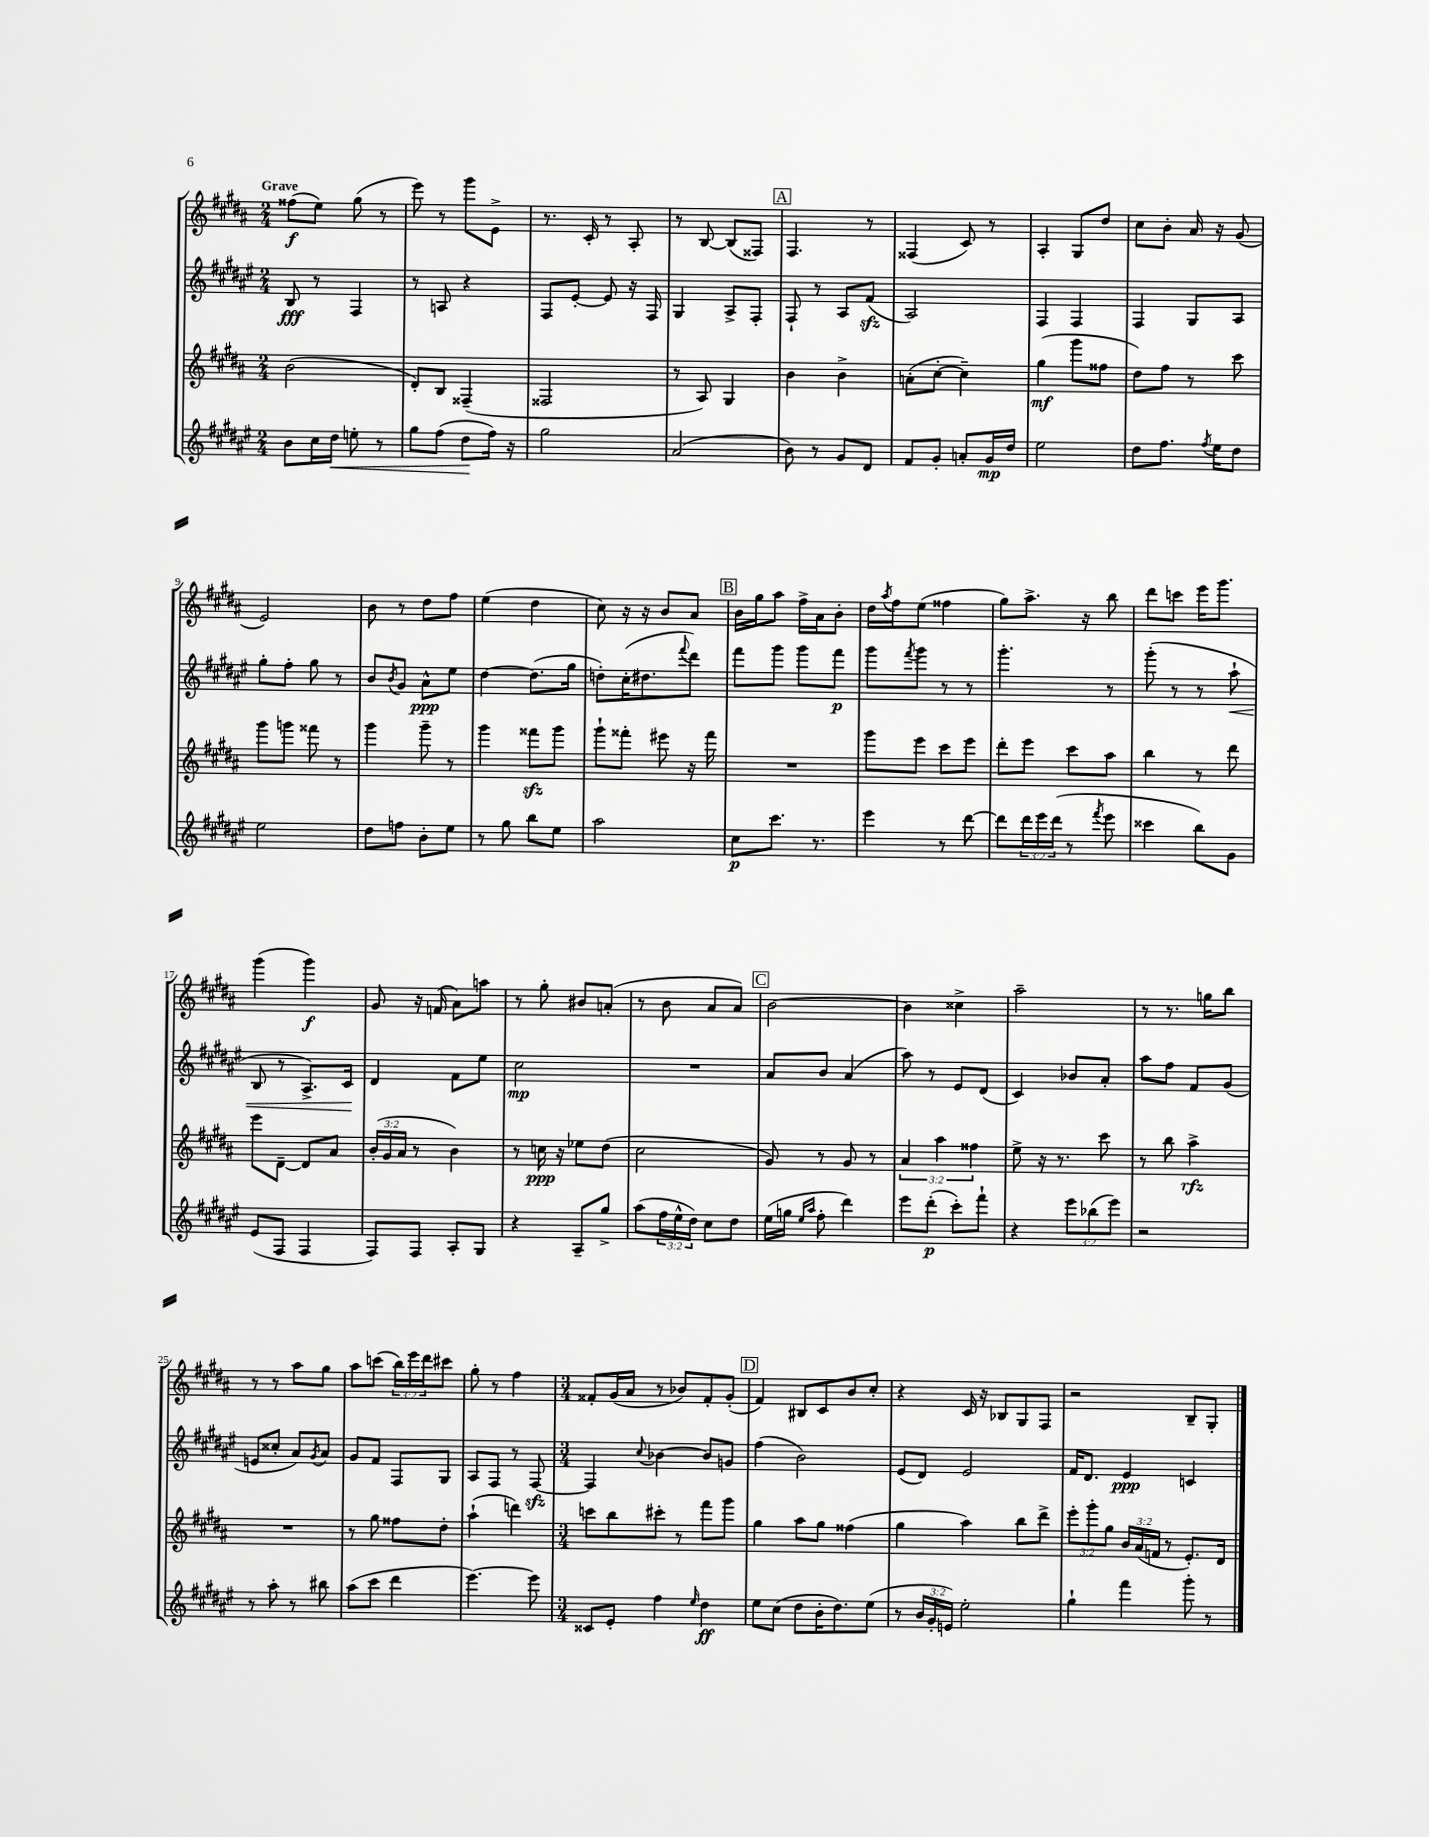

**kern	**kern	**kern	**kern
*staff4	*staff3	*staff2	*staff1
*clefG2	*clefG2	*clefG2	*clefG2
*k[f#c#g#d#a#e#]	*k[f#c#g#d#a#]	*k[f#c#g#d#a#e#]	*k[f#c#g#d#a#]
*M2/4	*M2/4	*M2/4	*M2/4
8b	(2b	8B	(8ff##
16cc#	.	8r	8ee)
16dd#	.	.	.
8ee'	.	4F#	(8gg#
8r	.	.	8r
=	=	=	=
8gg#	8d#')	8r	8eee)
(8ff#	8B	8A	8r
8dd#	(4F##~	4r	8ggg#
16ff#)	.	.	8e^
16r	.	.	.
=	=	=	=
2gg#	2F##	8F#	8.r
.	.	[8e#'	.
.	.	.	16c#'
.	.	8e#]	8r
.	.	16r	8A#'
.	.	16F#	.
=	=	=	=
(2a#	8r	4G#	8r
.	8A#)	.	[8B
.	4G#	8A#^	(8B]
.	.	8F#'	8F##)
=	=	=	=
8b)	4b	8F#`	4.F#
8r	.	8r	.
8g#	4b^	8A#	.
8d#	.	(8f#	8r
=	=	=	=
8f#	(8a'	2A#)	(4F##
8g#'	[8cc#'	.	.
8a'	4cc#~])	.	8c#)
16g#	.	.	8r
16dd#	.	.	.
=	=	=	=
2ee#	(4gg#	4F#	4A#'
.	8ggg#	4F#	8G#
.	8ff##	.	8dd#
=	=	=	=
8dd#	8dd#)	4F#	8cc#
8.ff#	8ff#	.	8b'
.	8r	8G#	16a#
8qff#	.	.	.
16ee#	.	.	16r
8dd#	8ccc#	8A#	(8g#
=	=	=	=
2ee#	8ggg#	8gg#'	2e)
.	8ggg	8ff#'	.
.	8fff##	8gg#	.
.	8r	8r	.
=	=	=	=
8dd#	4ggg#	8b	8b
.	.	8qb	.
8ff	.	8g#	8r
8b'	8ggg#~	8a#^^	8dd#
8ee#	8r	8ee#	8ff#
=	=	=	=
8r	4ggg#	[4dd#	(4ee
8gg#	.	.	.
8bb	8fff##	(8.dd#]	4dd#
8ee#	8ggg#	.	.
.	.	16gg#	.
=	=	=	=
2aa#	8ggg#`	8dd')	8cc#)
.	8fff##'	(16cc#'	16r
.	.	8.dd#	16r
.	8eee#	.	8b
.	.	8qqfff#	.
.	16r	8ddd#)	8a#
.	16fff##	.	.
=	=	=	=
8cc#	2r	8fff#	16b
.	.	.	16gg#
8.ccc#	.	8ggg#	8aa#
.	.	8ggg#	16ff#^
8.r	.	.	16a#
.	.	8fff#	8b'
=	=	=	=
4eee#	8ggg#	8ggg#	16dd#
.	.	.	8qaa#
.	.	.	16ff#
.	.	8qfff#	.
.	8eee	8ggg#	(8ee
8r	8ccc#	8r	4ff##
[8ddd#	8eee	8r	.
=	=	=	=
8ddd#]	8ddd#'	4.ggg#'	8gg#)
24ddd#	8eee	.	8.aa#^
24eee#	.	.	.
(24ddd#	.	.	.
8r	8ccc#	.	.
.	.	.	16r
8qfff#	.	.	.
8eee#	8aa#	8r	8bb
=	=	=	=
4ccc##	4bb	(8ggg#'	8ddd#
.	.	8r	8ccc
8bb)	8r	8r	16eee
.	.	.	8.ggg#
8g#	8ddd#	8aa#`	.
=	=	=	=
(8e#	8eee	8B	(4ggg#
8F#	[8d#~	8r	.
4F#	8d#]	8.A#^)	4ggg#)
.	8a#	.	.
.	.	16c#	.
=	=	=	=
8F#)	(24b'	4d#	8g#
.	24g#	.	.
.	24a#	.	.
8F#	8r	.	16r
.	.	.	(16f
8A#'	4b)	8f#	8a#)
8G#	.	8ee#	8aa
=	=	=	=
4r	8r	2cc#	8r
.	16cc	.	8gg#'
.	16r	.	.
8A#~	8ee-	.	8b#
8gg#^	(8dd#	.	(8a'
=	=	=	=
(8aa#	2cc#	2r	8r
24ff#	.	.	8b
24ee#^^	.	.	.
24dd#)	.	.	.
8cc#	.	.	8a#
8dd#	.	.	8a#)
=	=	=	=
(16ee#	8g#)	8a#	[2b
16gg	.	.	.
16qqee#	.	.	.
16qqaa#	.	.	.
8ff#'	8r	8b	.
4ddd#)	8g#	(4a#	.
.	8r	.	.
=	=	=	=
8eee#	6a#	8aa#)	4b]
(8ddd#'	.	8r	.
.	6aa#	.	.
8ccc#')	.	8e#	4cc##^
.	6ff##	.	.
8fff#`	.	(8d#	.
=	=	=	=
4r	8ee^	4c#)	2aa#~
.	16r	.	.
.	8.r	.	.
12eee#	.	8b-	.
(12bb-	.	.	.
.	8ccc#	8a#'	.
12eee#)	.	.	.
=	=	=	=
2r	8r	8aa#	8r
.	8bb	8ff#	8.r
.	4aa#^	8f#	.
.	.	.	16gg
.	.	(8g#	8bb
=	=	=	=
8r	2r	8e	8r
8aa#'	.	8cc##'	8r
8r	.	8a#)	8aa#
.	.	8qg#	.
8bb#	.	8a#	8gg#
=	=	=	=
(8aa#	8r	8g#	8aa#
8ccc#	8gg#	8f#	(8ccc
4ddd#	8ff##	8F#	24bb)
.	.	.	24eee
.	.	.	24ddd#
.	8dd#'	8G#	8ccc#
=	=	=	=
[4.eee#)	(4aa#`	8A#	8gg#'
.	.	8F#	8r
.	4ddd)	8r	4ff#
8eee#]	.	[8F#	.
=	=	=	=
*M3/4	*M3/4	*M3/4	*M3/4
8c##	8ccc	4F#]	8f##'
8e#'	8bb	.	(16g#
.	.	.	16a#
.	.	8qqcc#	.
4ff#	8ccc#'	[4b-	8r
.	8r	.	8b-)
16qqee#	.	.	.
4dd#	8fff#	8b-]	8f##'
.	8ggg#	8g	(8g#'
=	=	=	=
8ee#	4gg#	(4ff#	4f#)
(8cc#	.	.	.
8dd#	8aa#	2b)	8B#
16b'	8gg#	.	8c#
8.dd#)	.	.	.
.	(4ff##	.	8b
(8ee#	.	.	8cc#'
=	=	=	=
8r	4gg#	(8e#	4r
24b	.	8d#)	.
24g#'	.	.	.
24e)	.	.	.
2ee#'	4aa#)	2e#	16c#
.	.	.	16r
.	.	.	8B-
.	8bb	.	8G#
.	8ddd#^	.	8F#
=	=	=	=
4gg#`	12eee'	16f#	2r
.	.	8.d#	.
.	12ggg#'	.	.
.	12gg#	.	.
4fff#	24b	4e#	.
.	(24a#	.	.
.	24f	.	.
.	8r	.	.
8ggg#'	8.e')	4c	8B~
8r	.	.	8G#'
.	16d#	.	.
==	==	==	==
*-	*-	*-	*-
